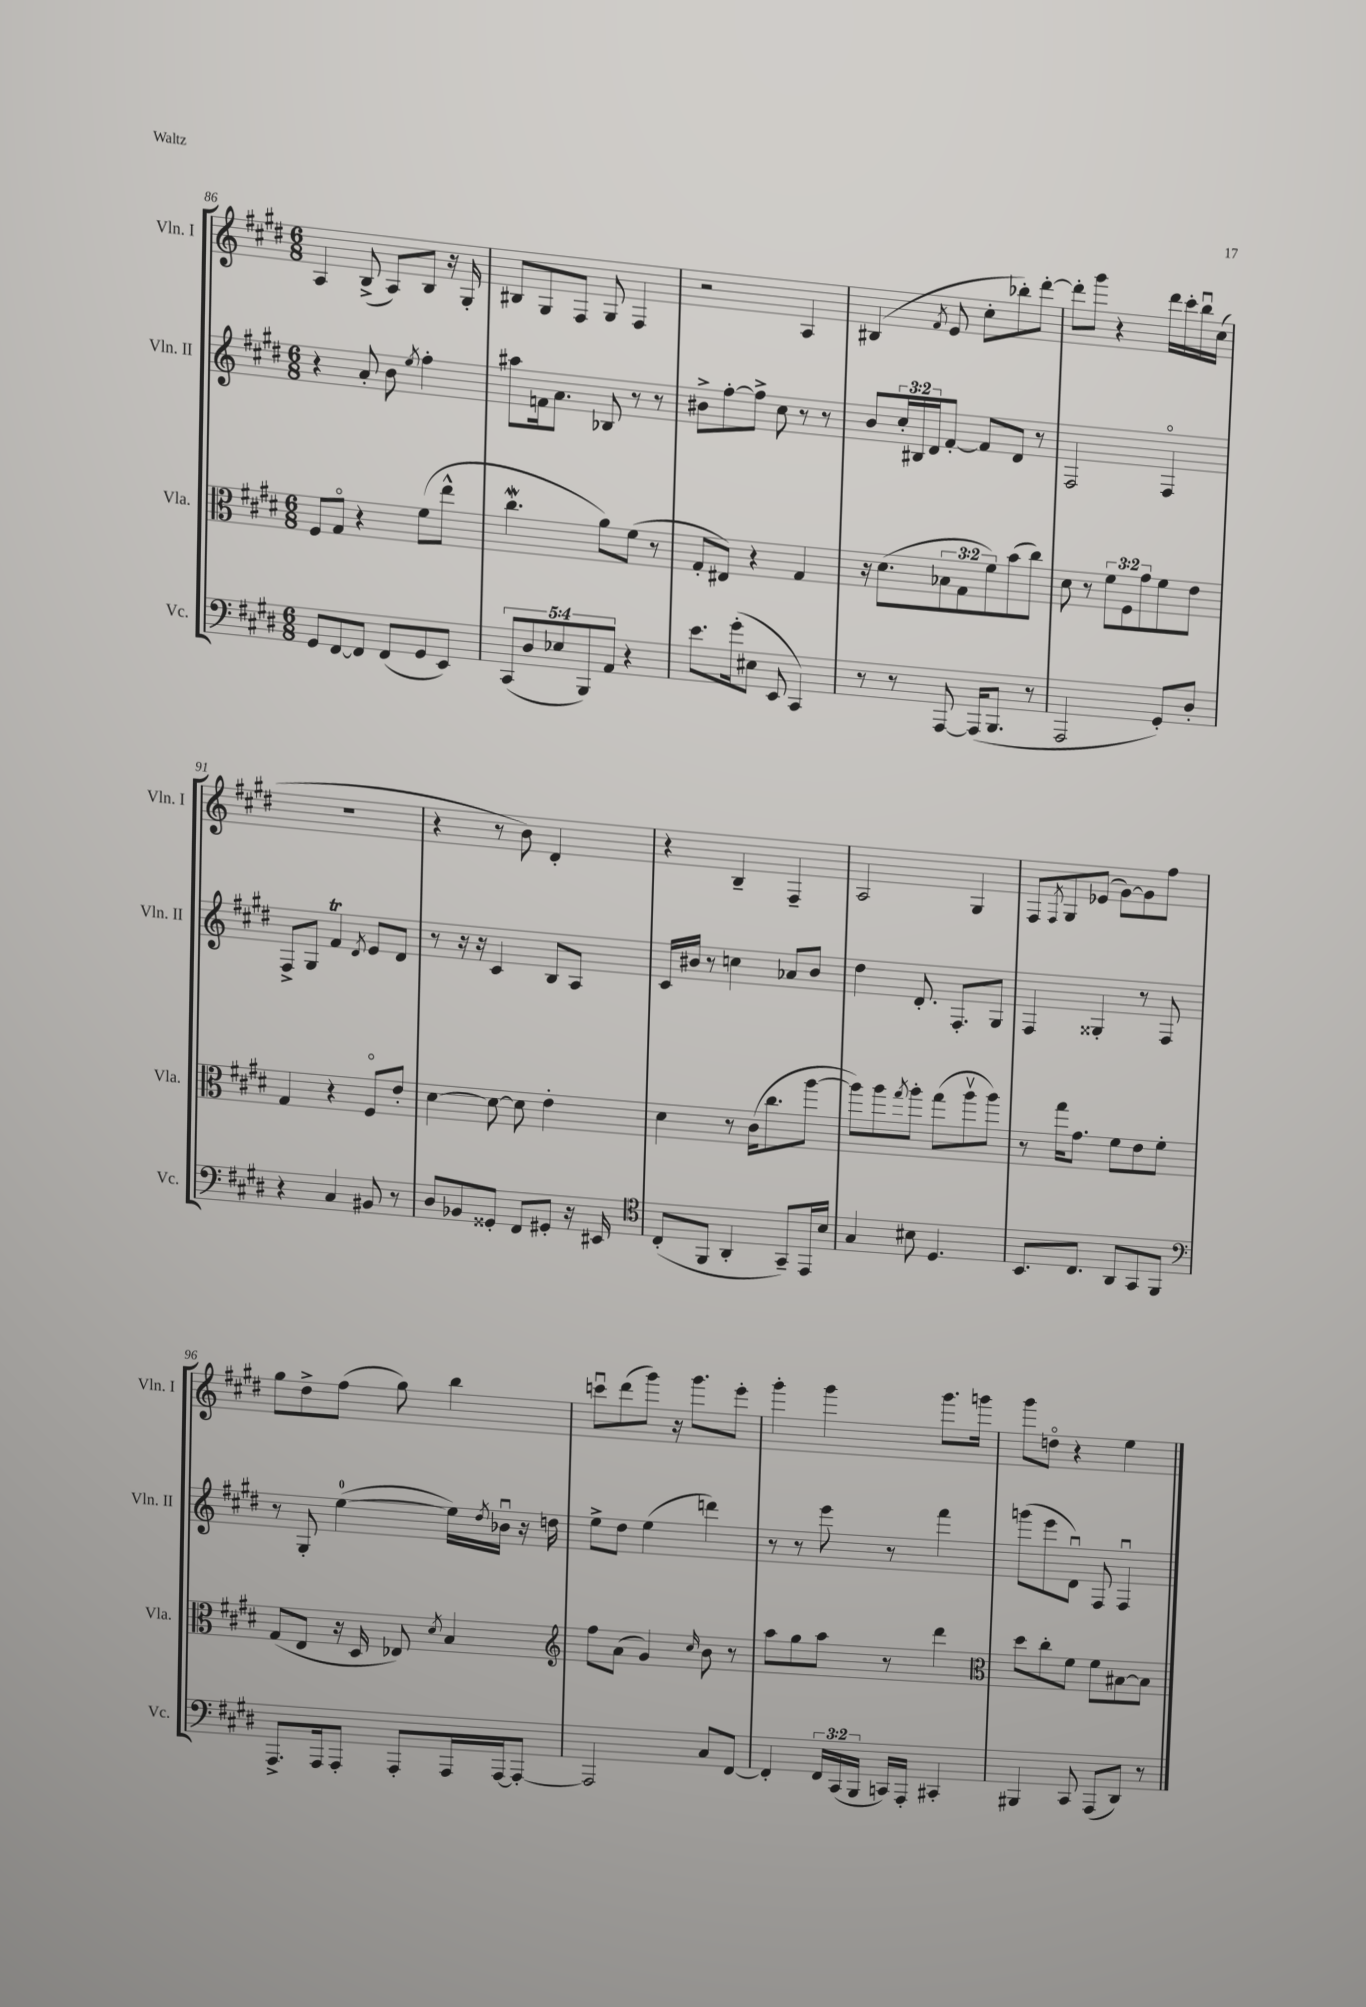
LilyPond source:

<<
\new StaffGroup <<
\new Staff = "s0" \with { instrumentName = "Vln. I" shortInstrumentName = "Vln. I" } {
    \clef treble \key e \major \numericTimeSignature \time 6/8
    a4 b8->( a8) b8 r16 gis16-. |
    bis8 gis8 fis8 gis8 fis4 |
    r2 a4 |
    bis4( \acciaccatura { fis'8 } e'8 cis''8-. bes''8-.) dis'''8~-. |
    dis'''8-. gis'''8 r4 dis'''16 cis'''16-. b''16\downbow cis''16( |
    R2. |
    r4 r8 b'8) dis'4-. |
    r4 b4-- fis4-- |
    a2 gis4 |
    fis8 \acciaccatura { fis8 } gis8 ees'8( gis'8~) gis'8 fis''8 |
    gis''8 dis''8-> fis''8( gis''8) b''4 |
    c'''8\downbow dis'''8( gis'''8) r16 gis'''8. e'''8-. |
    gis'''4-. gis'''4 gis'''8. g'''16 |
    gis'''8 d''8\flageolet r4 e''4 \bar "|." |
}
\new Staff = "s1" \with { instrumentName = "Vln. II" shortInstrumentName = "Vln. II" } {
    \clef treble \key e \major \numericTimeSignature \time 6/8 \override Staff.TupletNumber.text = #tuplet-number::calc-fraction-text
    r4 a'8-. b'8 \acciaccatura { e''8 } fis''4-. |
    ais''8 f'16 a'8. bes8 r8 r8 |
    bis'8-> fis''8~-. fis''8-> cis''8 r8 r8 |
    b'8 \tuplet 3/2 { cis''16-. bis16 dis'16 } fis'8~-. fis'8 dis'8 r8 |
    fis2 fis4\flageolet |
    fis8-> gis8 fis'4\trill \acciaccatura { dis'8 } e'8 dis'8 |
    r8 r16 r16 cis'4 b8 a8 |
    cis'16 bis'16 r8 c''4 aes'8 bis'8 |
    dis''4 dis'8.-. fis8.-. gis8 |
    fis4 gisis4-. r8 fis8 |
    r8 gis8-. e''4-0~( e''16) \acciaccatura { dis''8 } bes'16\downbow r16 d''16 |
    e''8-> dis''8 e''4( d'''4) |
    r8 r8 e'''8 r8 fis'''4 |
    g'''8( e'''8 dis'8\downbow) fis8 fis4\downbow \bar "|." |
}
\new Staff = "s2" \with { instrumentName = "Vla." shortInstrumentName = "Vla." } {
    \clef alto \key e \major \numericTimeSignature \time 6/8 \override Staff.TupletNumber.text = #tuplet-number::calc-fraction-text
    fis8 gis8\flageolet r4 fis'8( e''8-^ |
    cis''4.\mordent a'8) fis'8( r8 |
    gis8-. eis8) r4 gis4 |
    r16 dis'8.( \tuplet 3/2 { bes8 gis8 fis'8) } b'8( cis''8) |
    dis'8 r8 \tuplet 3/2 { fis'8 fis8 gis'8 } fis'8 e'8 |
    gis4 r4 fis8\flageolet e'8-. |
    dis'4~ dis'8~ dis'8 e'4-. |
    dis'4 r8 cis'16( cis''8. a''8~ |
    a''8) a''8 \acciaccatura { gis''8 } a''8-. gis''8( a''8\upbow a''8) |
    r8 gis''16 gis'8. fis'8 e'8 fis'8-. |
    gis8( e8 r16 dis16 ees8) \acciaccatura { dis'8 } b4 |
    \clef treble fis''8 a'8( gis'4) \grace { cis''16 } b'8 r8 |
    a''8 gis''8 a''8 r8 dis'''4 |
    \clef alto dis''8 cis''8-. fis'8 fis'8 bis8~ bis8 \bar "|." |
}
\new Staff = "s3" \with { instrumentName = "Vc." shortInstrumentName = "Vc." } {
    \clef bass \key e \major \numericTimeSignature \time 6/8 \override Staff.TupletNumber.text = #tuplet-number::calc-fraction-text
    gis,8 fis,8~ fis,8 fis,8( gis,8 e,8) |
    \tuplet 5/4 { cis,8( dis8 ees8 b,,8) a,8 } r4 |
    e'8. gis'16-.( eis8 e,8 cis,4) |
    r8 r8 a,,8~ a,,16( b,,8. r8 |
    a,,2 gis,8-.) dis8-. |
    r4 cis4 bis,8 r8 |
    dis8 bes,8 gisis,8-. fis,8 gis,8-. r16 eis,16 |
    \clef tenor cis8-.( fis,8 a,4-. gis,8--) e,16 b16 |
    gis4 bis8 dis4. |
    b,8. cis8. a,8 gis,8 fis,8 |
    \clef bass a,,8.-> a,,16 a,,8-. a,,8-. a,,16 a,,16~ a,,8~-. |
    a,,2 cis8 fis,8~ |
    fis,4-. \tuplet 3/2 { fis,16 cis,16( b,,16 } c,16) a,,16-. cis,4-. |
    bis,,4 cis,8 a,,8( dis,8) r8 \bar "|." |
}
>>
>>
\layout { \context { \Score currentBarNumber = #86 } }
